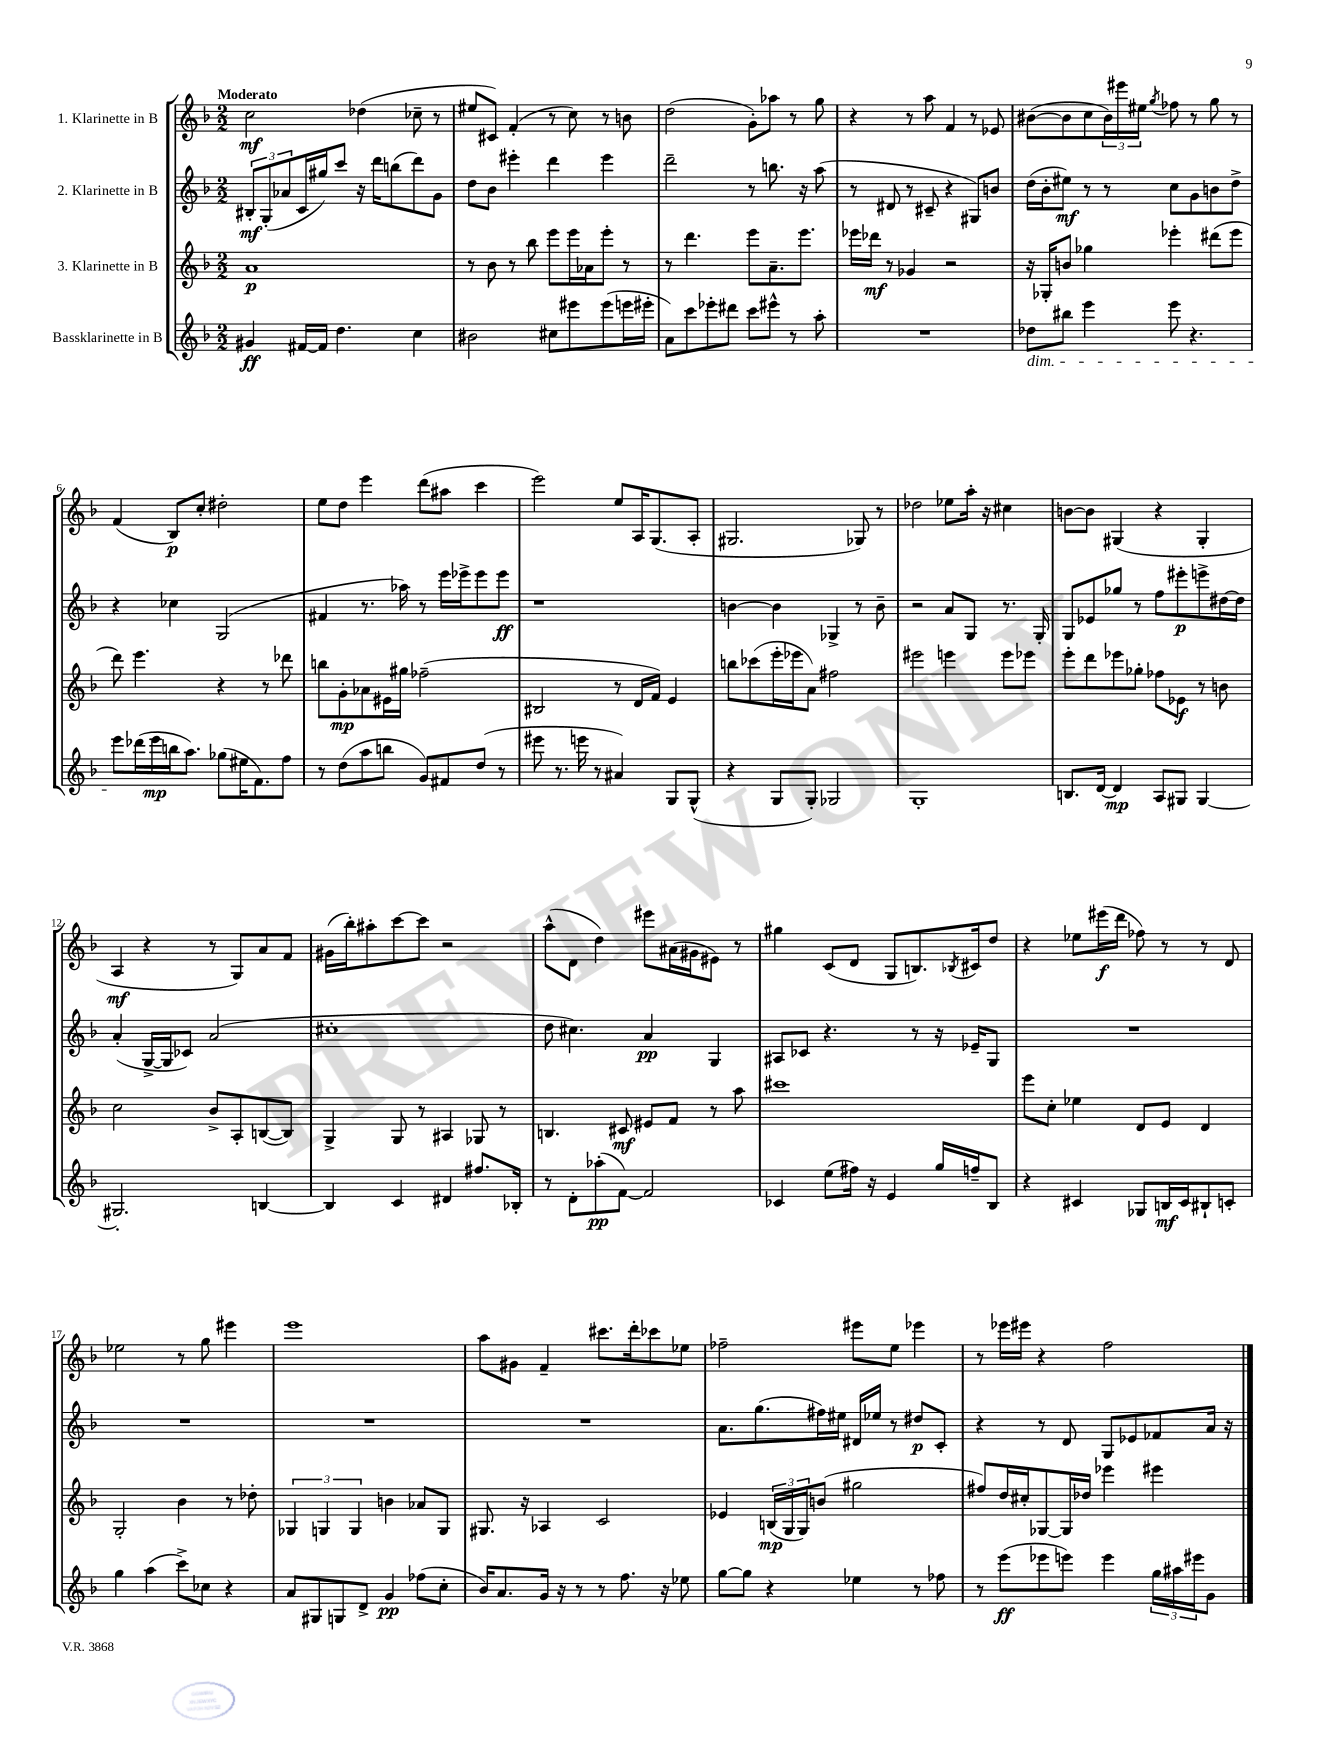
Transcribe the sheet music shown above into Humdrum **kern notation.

**kern	**kern	**kern	**kern
*staff4	*staff3	*staff2	*staff1
*clefG2	*clefG2	*clefG2	*clefG2
*k[b-]	*k[b-]	*k[b-]	*k[b-]
*M2/2	*M2/2	*M2/2	*M2/2
4g#/	1a	12B#'/L	2cc\
.	.	(12G'/	.
.	.	12a-/	.
[16f#/LL	.	16c/L	.
16f#/]JJ	.	16gg#/J)	.
4.dd\	.	8ccc/J	.
.	.	16r	(4dd-\
.	.	16ddd\LK	.
.	.	(8bb\	.
4cc\	.	8ddd\)	8cc-~\
.	.	8g\J	8r
=	=	=	=
2b#\	8r	8dd\L	8ee#/L
.	8b-\	8b-\J	8c#/J)
.	8r	4eee#'\	(4f'/
.	8bb-\	.	.
8cc#\L	8eee\L	4ddd\	8r
8eee#\	16eee\L	.	8cc\)
.	16a-\J	.	.
(8eee#\	8eee'\J	4eee#\	8r
16eee\L	8r	.	8b\
16eee#'\JJ	.	.	.
=	=	=	=
8a\L)	8r	2ddd~\	(2dd\
8ccc\	4.ddd\	.	.
8eee-'\	.	.	.
8ddd#\J	.	.	.
8ccc\L	8eee\L	8r	8g'\L)
8eee#^^\J	8.a~\	8.bb\	8aa-\J
8r	.	.	8r
.	8.eee\J	16r	.
8aa'\	.	(8aa\	8gg\
=	=	=	=
1r	16eee-\LL	8r	4r
.	16ddd-\JJ	.	.
.	8r	8d#/	.
.	4g-/	8r	8r
.	.	8c#~/	8aa\
.	2r	4r	4f/
.	.	8G#/L)	8r
.	.	8b/J	8e-/
=	=	=	=
8dd-\L	16r	(16dd\LL	([8b#\L
.	16G-'/LK	16b-'\J	.
8bb#\J	8b/J	8ee#\J)	8b#\]
4eee\	4gg-\	8r	8cc\
.	.	8r	24b#\L)
.	.	.	24eee#\
.	.	.	24ee#\JJ
.	.	.	8qgg/
8eee\	4eee-'\	8cc\L	8ff-\
4.r	.	8g\	8r
.	(8ddd#\L	8b\	8gg\
.	8eee-\J	8dd^\J	8r
=	=	=	=
8eee\L	8ddd\)	4r	(4f/
(16ddd-\L	4.eee\	.	.
16eee\	.	.	.
16bb\J	.	4cc-\	8B-/L)
8.aa\J)	.	.	.
.	.	.	8cc'/J
(8gg-\L	4r	(2G/	2dd#'\
16ee#\K	.	.	.
8.f\)	.	.	.
.	8r	.	.
8ff\J	8ddd-\	.	.
=	=	=	=
8r	8bb\L	4f#/	8ee\L
(8dd\L	8g'\	.	8dd\J
8aa\	8a-\	8.r	4eee\
8bb\J	16e#\L	.	.
.	16gg#\JJ	16aa-\)	.
8g/L)	(2ff-~\	8r	(8ddd\L
8f#/	.	16eee\LL	8aa#\J
.	.	16eee-^\J	.
(8dd/J	.	8eee-\	4ccc\
8r	.	8eee-\J	.
=	=	=	=
8eee#\	2B#/	1r	2eee\)
8.r	.	.	.
16eee\	.	.	.
8r	.	.	.
4a#/)	8r	.	8ee/L
.	16d/LL	.	16A/K
.	16f/JJ)	.	(8.G/
8G/L	4e/	.	.
(8G^^/J	.	.	8A'/J
=	=	=	=
4r	8bb\L	[4b\	2.G#/
.	(8ccc-\	.	.
8G/L	16eee'\L	4b\]	.
.	16eee-\J	.	.
8G'/J)	8a\J)	.	.
2G-/	2ff#\	4G-^/	.
.	.	8r	8G-/)
.	.	8b~\	8r
=	=	=	=
1G'	2eee#\	2r	2dd-\
.	4eee\	8a/L	8ee-\L
.	.	8G/J	16aa'\Jk
.	.	.	16r
.	8eee\L	8.r	4cc#\
.	8eee-\J	.	.
.	.	16G'/	.
=	=	=	=
8.B/L	8eee'\L	8G/L	[8b\L
.	8ddd\	8e-/	8b\]J
[16d/Jk	.	.	.
4d/]	8eee-\	8gg-/J	(4G#/
.	8gg-'\J	8r	.
8A/L	8ff-\L	8ff\L	4r
8G#/J	8e-\J	8eee#'\	.
[4G#/	8r	8eee^\	4G#'/
.	8b\	[16dd#\L	.
.	.	16dd#\]JJ	.
=	=	=	=
2.G#'/]	2cc\	(4a'/	4A/
.	.	[16G^/LL	4r
.	.	16G/]J	.
.	.	8c-/J)	.
.	8b-^/L	(2a/	8r
.	8A'/	.	8G/L)
[4B/	([8B/	.	8a/
.	8B/]J)	.	8f/J
=	=	=	=
4B/]	4G^/	1cc#'	(16g#\LL
.	.	.	16bb-'\J)
.	.	.	8aa#'\
4c/	8G/	.	[8ccc\
.	8r	.	8ccc\]J
4d#/	4A#/	.	2r
8.ff#/L	8G-/	.	.
.	8r	.	.
16B-'/Jk	.	.	.
=	=	=	=
8r	4.B/	8dd\	(8aa^^\L
8d'\L	.	4.cc#\)	8d\J
(8aa-'\	.	.	4dd\)
[8f\J)	8c#/	.	.
2f/]	8e#/L	4a/	8eee#\L
.	8f/J	.	(16a#\L
.	.	.	16g#\J
.	8r	4G/	8e#\J)
.	8aa\	.	8r
=	=	=	=
4c-/	1ccc#	8A#/L	4gg#\
.	.	8c-/J	.
(8ee\L	.	4.r	(8c/L
16ff#\Jk)	.	.	8d/J
16r	.	.	.
4e/	.	.	8G/L
.	.	8r	8.B/)
16gg/LL	.	16r	.
.	.	.	8qB-/
16ff~/J	.	16e-~/LK	16c#/k
8B-/J	.	8G/J	8dd/J
=	=	=	=
4r	8eee\L	1r	4r
.	8cc'\J	.	.
4c#/	4ee-\	.	8ee-\L
.	.	.	(16eee#\L
.	.	.	16ddd\JJ
8G-/L	8d/L	.	8ff-\)
16B/L	8e/J	.	8r
16c#/J	.	.	.
8B#`/	4d/	.	8r
8c'/J	.	.	8d/
=	=	=	=
4gg\	2G'/	1r	2ee-\
(4aa\	.	.	.
8ccc^\L)	4b-\	.	8r
8cc-\J	.	.	8gg\
4r	8r	.	4eee#\
.	8dd-'\	.	.
=	=	=	=
8a/L	6G-/	1r	1eee
8G#/	.	.	.
.	6G/	.	.
8G/	.	.	.
.	6G/	.	.
8d^/J	.	.	.
4g/	4b\	.	.
(8ff-\L	8a-/L	.	.
8cc'\J	8G/J	.	.
=	=	=	=
16b-/LK)	8.G#/	1r	8aa\L
8.a/	.	.	.
.	.	.	8g#\J
.	16r	.	.
16g/Jk	4A-/	.	4f~/
16r	.	.	.
8r	.	.	.
8r	2c/	.	8.ccc#\L
8.ff\	.	.	.
.	.	.	16ddd'\k
.	.	.	8ccc-\
16r	.	.	.
8ee-\	.	.	8ee-\J
=	=	=	=
[8gg\L	4e-/	8.a\L	2ff-~\
8gg\]J	.	.	.
.	.	(8.gg\	.
4r	(24B/LL	.	.
.	24G/	.	.
.	24G/J)	.	.
.	(8b/J	16ff#\L)	.
.	.	16ee#\JJ	.
4ee-\	2gg#\	16d#/LL	8eee#\L
.	.	16ee-/JJ	.
.	.	8r	8ee\J
8r	.	8dd#/L	4eee-\
8ff-\	.	8c'/J	.
=	=	=	=
8r	8ff#/L)	4r	8r
(8eee\L	16dd/L	.	16eee-\LL
.	16cc#'/J	.	16eee#\JJ
8eee-\	[8G-/	8r	4r
8eee\J)	16G-/]L	8d/	.
.	16dd-/JJ	.	.
4eee\	4eee-\	8G/L	2ff\
.	.	8e-/	.
24gg\LL	4eee#\	8f-/	.
24aa#\	.	.	.
24eee#\J	.	.	.
8g\J	.	16a/Jk	.
.	.	16r	.
==	==	==	==
*-	*-	*-	*-
